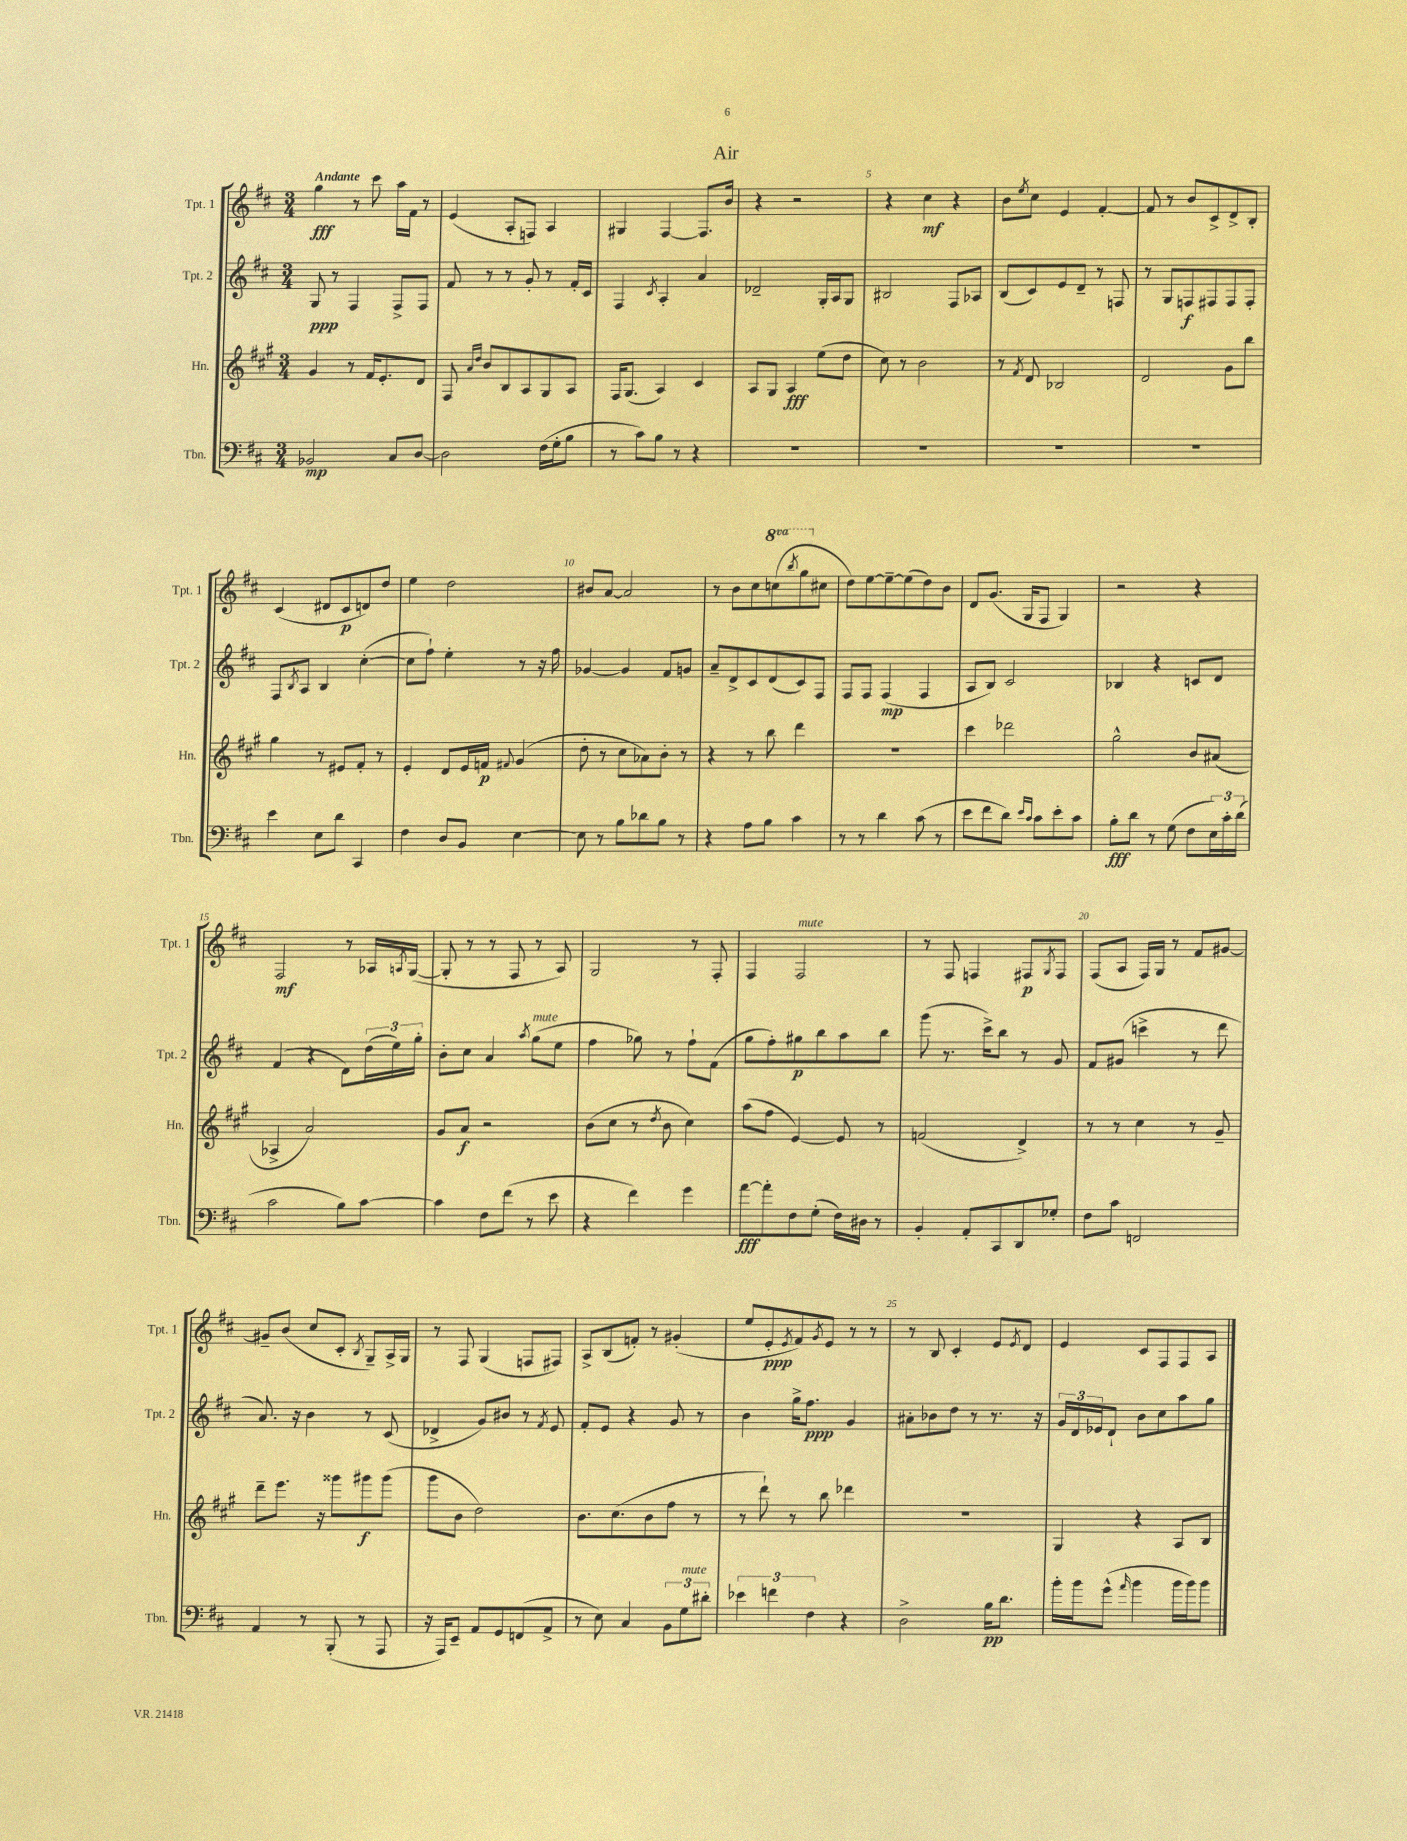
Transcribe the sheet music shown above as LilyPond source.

\header { title = "Air" }
<<
\new StaffGroup <<
\new Staff = "s0" \with { instrumentName = "Tpt. 1" shortInstrumentName = "Tpt. 1" } {
    \clef treble \key d \major \numericTimeSignature \time 3/4 \set Staff.ottavationMarkups = #ottavation-simple-ordinals \tempo "Andante"
    g''4\fff r8 cis'''8 a''16 fis'16 r8 |
    e'4( a8-. f8) a4 |
    gis4 fis4~ fis8. b'16 |
    r4 r2 |
    r4 cis''4\mf r4 |
    b'8 \acciaccatura { e''8 } cis''8 e'4 fis'4~-. |
    fis'8 r8 b'8 cis'8-> d'8-> b8-. |
    cis'4( dis'8 cis'8\p d'8) d''8 |
    e''4 d''2 |
    bis'8 a'8~ a'2 |
    r8 b'8 cis''8 \ottava #1 c'''8( \acciaccatura { b'''8 } g'''8 \ottava #0 cis''!8 |
    d''8) e''8~ e''8~-- e''8( d''8) b'8 |
    d'8 g'8.( g16 fis8 g4) |
    r2 r4 |
    fis2\mf r8 aes16 \acciaccatura { a8 } g16~( |
    g8-. r8 r8 fis8 r8 a8) |
    g2 r8 fis8-. |
    fis4 fis2^\markup { \italic "mute" } |
    r8 fis8 f4 fis8\p \acciaccatura { g8 } fis8 |
    fis8( a8 fis16) g16 r8 fis'8 gis'8~ |
    gis'8-- b'8( cis''8 cis'8-. \acciaccatura { b8 } g8--) a16-> g16 |
    r8 fis8 g4( f8 fis8) |
    a8-> b8( f'8-.) r8 gis'4-.( |
    e''8 e'8-.\ppp \acciaccatura { e'8 } fis'8) \acciaccatura { g'8 } e'8 r8 r8 |
    r8 b8 cis'4-. e'8 \acciaccatura { e'8 } d'8 |
    e'4 cis'8 fis8 fis8 a8 \bar "|." |
}
\new Staff = "s1" \with { instrumentName = "Tpt. 2" shortInstrumentName = "Tpt. 2" } {
    \clef treble \key d \major \numericTimeSignature \time 3/4
    g8\ppp r8 fis4 fis8-> fis8 |
    fis'8 r8 r8 g'8-. r8 fis'16-. cis'16 |
    fis4 \acciaccatura { cis'8 } a4-. a'4 |
    des'2-- g16-. a16 g8 |
    bis2 fis8 aes8 |
    b8( cis'8) e'8 d'8-- r8 f8 |
    r8 g8 f8\f fis8 fis8 fis8-. |
    fis8 \acciaccatura { b8 } a8 b4 cis''4~-.( |
    cis''8 fis''8-!) e''4-. r8 r16 fis''16 |
    ges'4~ ges'4 fis'8 g'8 |
    a'8-- d'8-> cis'8 d'8( cis'8) fis8 |
    fis8 fis8 fis4\mp( fis4 |
    a8 b8) cis'2 |
    bes4 r4 c'8 d'8 |
    fis'4( r4 d'8) \tuplet 3/2 { d''16( e''16) g''16-. } |
    b'8-. cis''8 a'4 \acciaccatura { a''8 } g''8^\markup { \italic "mute" }( e''8 |
    fis''4 ges''8) r8 fis''8-! fis'8( |
    g''8 fis''8-.) gis''8\p b''8 a''8 b''8 |
    g'''8( r8. cis'''16->) b''8 r8 g'8 |
    fis'8 gis'8( c'''4-> r8 d'''8 |
    a'8.) r16 b'4 r8 cis'8( |
    des'4-> g'8) bis'8 r8 \acciaccatura { fis'8 } e'8 |
    fis'8-. e'8 r4 g'8 r8 |
    b'4 g''16-> fis''8.\ppp g'4 |
    ais'8-. bes'8 d''8 r8 r8. r16 |
    \tuplet 3/2 { g'16 d'16 ees'16 } d'8-! b'8 cis''8 a''8 g''8 \bar "|." |
}
\new Staff = "s2" \with { instrumentName = "Hn." shortInstrumentName = "Hn." } {
    \clef treble \key a \major \numericTimeSignature \time 3/4
    gis'4 r8 fis'16 e'8.-. d'8 |
    fis8 \grace { a'16 d''16 } b'8 b8 a8 gis8 a8 |
    fis16 gis8.( a4) cis'4 |
    a8 gis8 a4\fff e''8( d''8 |
    cis''8) r8 b'2 |
    r8 \acciaccatura { fis'8 } d'8 bes2 |
    d'2 gis'8 b''8 |
    gis''4 r8 eis'8 fis'8-. r8 |
    e'4-. d'8 e'16 f'16\p \appoggiatura { fis'8 } gis'4( |
    d''8-. r8 cis''8 aes'8) b'8-. r8 |
    r4 r8 b''8 d'''4 |
    R2. |
    cis'''4 des'''2 |
    gis''2-^ b'8 ais'8( |
    aes4-> a'2) |
    gis'8 a'8\f r2 |
    b'8( cis''8 r8 \acciaccatura { d''8 } b'8 cis''4) |
    a''8( fis''8 e'4~) e'8 r8 |
    f'2( d'4->) |
    r8 r8 cis''4 r8 gis'8-- |
    d'''8-- e'''8. r16 gisis'''8 gis'''8\f gis'''8( |
    gis'''8 b'8 d''2) |
    b'8. cis''8.( b'8 fis''8 r8 |
    r8 d'''8-!) r8 b''8 des'''4 |
    R2. |
    gis4 r4 a8 b8 \bar "|." |
}
\new Staff = "s3" \with { instrumentName = "Tbn." shortInstrumentName = "Tbn." } {
    \clef bass \key d \major \numericTimeSignature \time 3/4
    bes,2\mp cis8 d8~ |
    d2 fis16( g16-. b8 |
    r8 cis'8) b8 r8 r4 |
    R2. |
    R2. |
    R2. |
    R2. |
    e'4 e8 d'8 cis,4 |
    fis4 d8 b,8 e4~ |
    e8 r8 b8 des'8 b8 r8 |
    r4 a8 b8 cis'4 |
    r8 r8 d'4 cis'8( r8 |
    e'8 fis'8 d'8) \grace { e'16 cis'16 } cis'8 e'8-. cis'8 |
    b8-.\fff d'8 r8 g8( fis8 \tuplet 3/2 { e16) cis'16-. d'16( } |
    cis'2 b8) cis'8~ |
    cis'4 fis8 fis'8( r8 e'8 |
    r4 fis'4) g'4 |
    a'8~\fff a'8-. fis8 g8-.( fis16) dis16 r8 |
    b,4-. a,8-. cis,8 d,8 ges8-. |
    fis8 cis'8 f,2 |
    a,4 r8 b,,8-.( r8 a,,8 |
    r16 a,,16) e,8-- a,8 g,8 f,8( a,8-> |
    r8 e8) cis4 \tuplet 3/2 { b,8 g8^\markup { \italic "mute" } dis'8-. } |
    \tuplet 3/2 { ees'4 f'4 fis4 } r4 |
    d2-> b16\pp d'8. |
    b'16-. b'16 g'8-^( \grace { a'16 } b'4 b'16 b'16) b'8 \bar "|." |
}
>>
>>
\layout { \context { \Score \override BarNumber.break-visibility = ##(#f #t #t) barNumberVisibility = #(every-nth-bar-number-visible 5) } }
